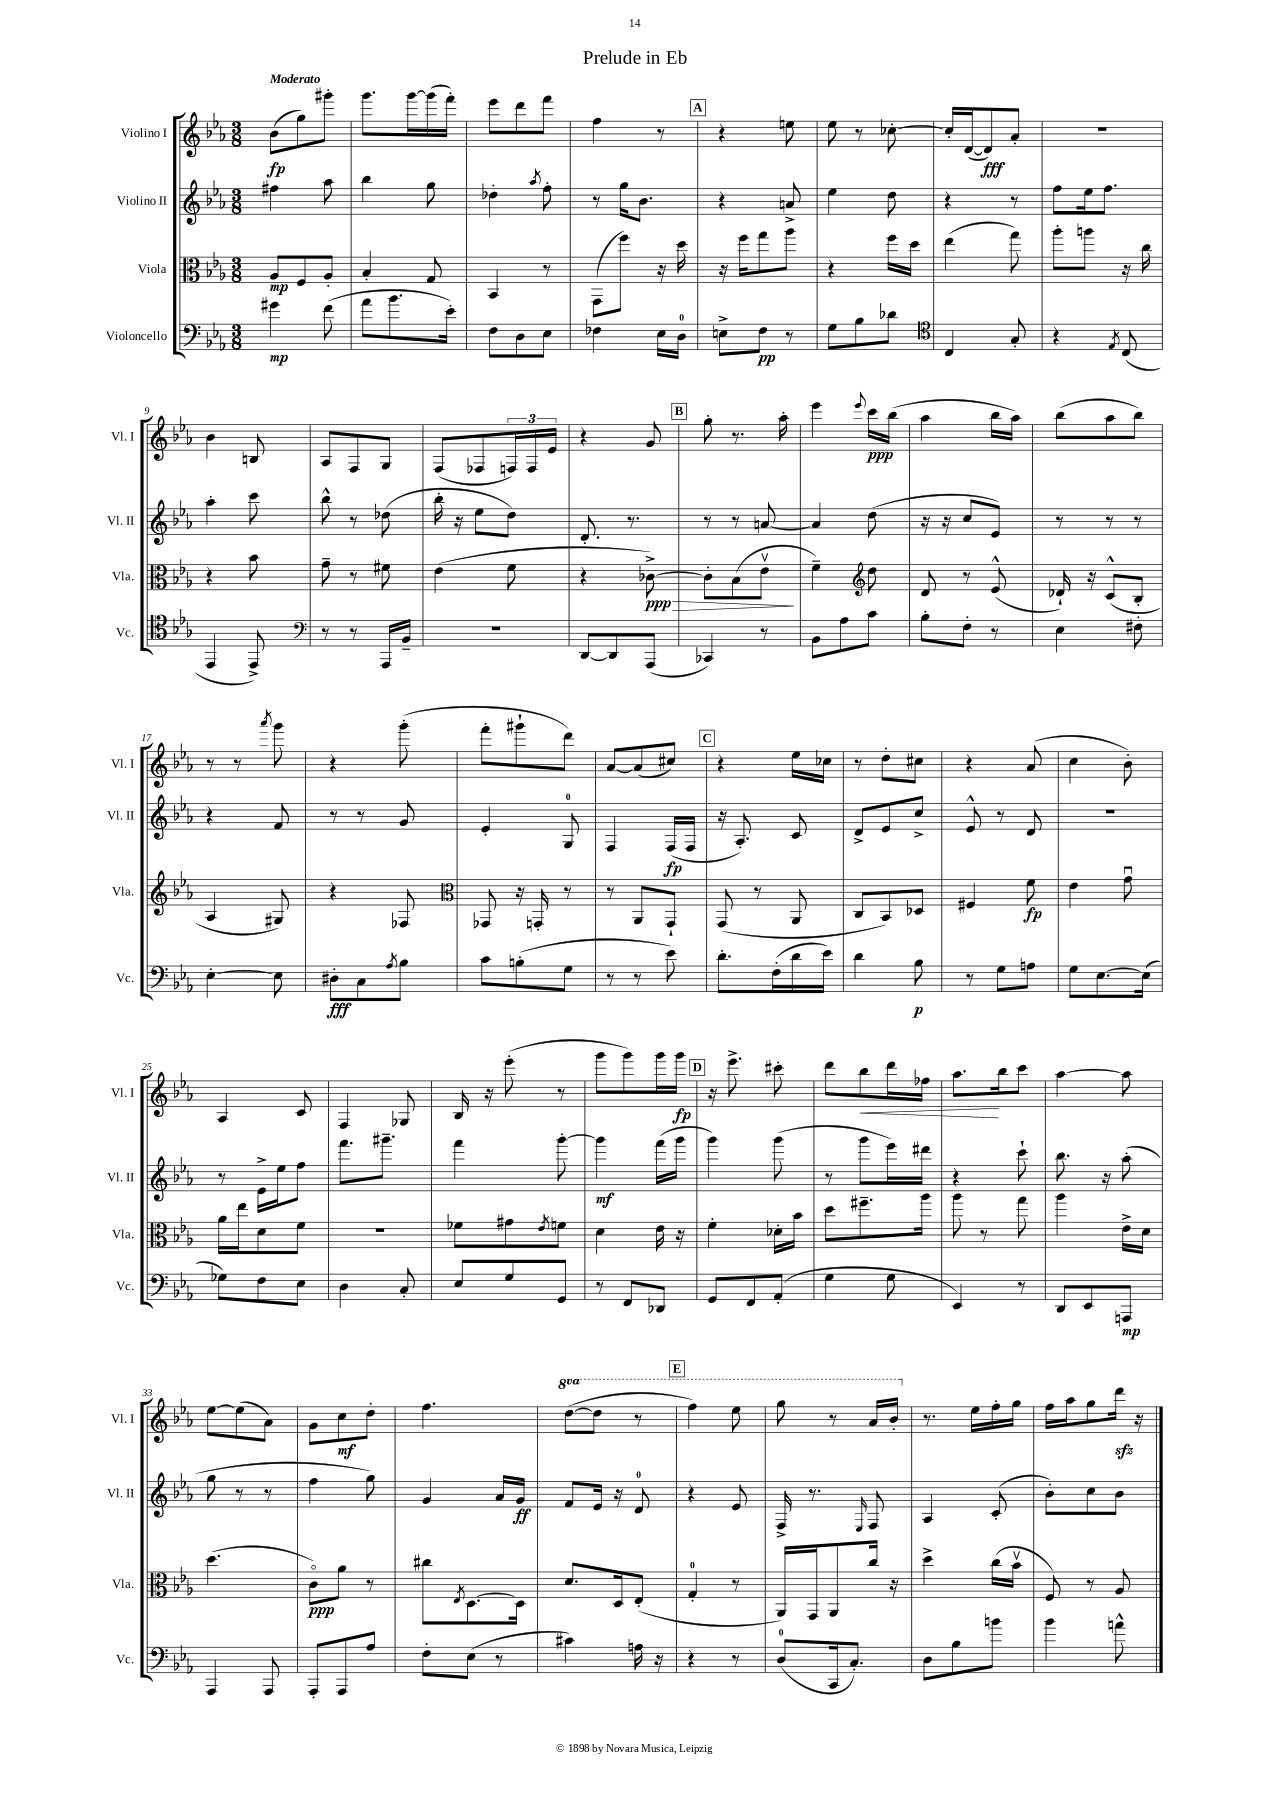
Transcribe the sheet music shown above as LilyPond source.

\header { title = "Prelude in Eb" }
<<
\new StaffGroup <<
\new Staff = "s0" \with { instrumentName = "Violino I" shortInstrumentName = "Vl. I" } {
    \clef treble \key ees \major \numericTimeSignature \time 3/8 \set Staff.ottavationMarkups = #ottavation-simple-ordinals \tempo "Moderato"
    bes'8\fp( g''8) gis'''8-. |
    g'''8. g'''16~ g'''16( f'''16-.) |
    ees'''8 d'''8 f'''8 |
    f''4 r8 |
    \mark \markup { \box "A" } r4 e''8 |
    ees''8 r8 ces''8~-. |
    ces''16-. d'16~( d'8\fff) aes'8-. |
    R4. |
    bes'4 b8 |
    aes8 f8 g8 |
    f8( fes8 \tuplet 3/2 { f16) f16 ees'16 } |
    r4 g'8 |
    \mark \markup { \box "B" } g''8-. r8. aes''16-. |
    ees'''4 \appoggiatura { ees'''8 } c'''16\ppp bes''16( |
    aes''4 bes''16 aes''16) |
    bes''8( aes''8 bes''8) |
    r8 r8 \acciaccatura { aes'''8 } g'''8 |
    r4 g'''8-.( |
    f'''8-. gis'''8-! d'''8) |
    aes'8~ aes'8( cis''8) |
    \mark \markup { \box "C" } r4 ees''16 ces''16 |
    r8 d''8-. cis''8 |
    r4 aes'8( |
    c''4 bes'8-.) |
    aes4 c'8 |
    f4 ges8 |
    bes16 r16 ees'''8-.( r8 |
    g'''8 g'''8) g'''16 g'''16\fp |
    \mark \markup { \box "D" } r16 ees'''8.-> cis'''8-. |
    d'''8 bes''8\< d'''16 fes''16 |
    aes''8.\! bes''16 c'''8 |
    aes''4~ aes''8 |
    ees''8~ ees''8( aes'8) |
    g'8 c''8\mf d''8-. |
    f''4. |
    \ottava #1 d'''8~( d'''8 r8 |
    \mark \markup { \box "E" } f'''4) ees'''8 |
    g'''8 r8 aes''16 bes''16-. \ottava #0 |
    r8. ees''16 f''16-. g''16 |
    f''16 aes''16 g''8 d'''16\sfz r16 \bar "|." |
}
\new Staff = "s1" \with { instrumentName = "Violino II" shortInstrumentName = "Vl. II" } {
    \clef treble \key ees \major \numericTimeSignature \time 3/8
    fis''4 aes''8 |
    bes''4 g''8 |
    des''4-. \acciaccatura { aes''8 } f''8-. |
    r8 g''16 bes'8. |
    \mark \markup { \box "A" } r4 a'8-> |
    ees''4 d''8 |
    r4 r8 |
    f''8 ees''16 f''8. |
    aes''4-. c'''8 |
    bes''8-^ r8 des''8( |
    bes''16-. r16 ees''8 d''8) |
    d'8.-. r8. |
    \mark \markup { \box "B" } r8 r8 a'8~ |
    a'4 d''8( |
    r16 r16 c''8 ees'8) |
    r8 r8 r8 |
    r4 f'8 |
    r8 r8 g'8 |
    ees'4-. g8-0 |
    f4 f16\fp( f16 |
    \mark \markup { \box "C" } r16 aes8.-.) c'8 |
    d'8-> ees'8 c''8-> |
    ees'8-^ r8 d'8 |
    R4. |
    r8 ees'16-> ees''16 f''8 |
    f'''8. gis'''8.-- |
    f'''4 g'''8~-. |
    g'''4\mf f'''16( g'''16 |
    \mark \markup { \box "D" } g'''4) g'''8( |
    r8 g'''8 ees'''16) dis'''16 |
    r4 c'''8-! |
    bes''8. r16 aes''8-.( |
    g''8 r8 r8 |
    f''4 g''8) |
    g'4 aes'16 g'16\ff |
    f'8 ees'16 r16 d'8-0 |
    \mark \markup { \box "E" } r4 ees'8 |
    f16-> r8. \grace { ees16 } f8 |
    aes4 c'8-.( |
    bes'8-.) c''8 bes'8 \bar "|." |
}
\new Staff = "s2" \with { instrumentName = "Viola" shortInstrumentName = "Vla." } {
    \clef alto \key ees \major \numericTimeSignature \time 3/8
    aes8\mp f8 aes8-. |
    bes4-. g8 |
    bes,4 r8 |
    g,8( f''8) r16 d''16 |
    \mark \markup { \box "A" } r16 f''16 g''8 aes''8 |
    r4 f''16 d''16 |
    ees''4( g''8) |
    aes''8-. a''8 r16 c''16 |
    r4 bes'8 |
    g'8-- r8 fis'8 |
    ees'4( f'8 |
    r4 ces'8~->\ppp\>) |
    \mark \markup { \box "B" } ces'8-. bes8( ees'8\upbow\! |
    f'4--) \clef treble d''8 |
    d'8 r8 ees'8-^( |
    des'16-!) r16 c'8-^( bes8-. |
    aes4 gis8) |
    r4 fes8 |
    \clef alto ges,8 r16 g,16-. r8 |
    r8 aes,8 g,8-! |
    \mark \markup { \box "C" } g,8( r8 aes,8 |
    c8 bes,8) des8 |
    fis4 f'8\fp |
    ees'4 g'8\downbow |
    aes'16 ees''16 d'8 f'8 |
    R4. |
    fes'8 gis'8 \acciaccatura { ees'8 } f'8 |
    d'4 ees'16 r16 |
    \mark \markup { \box "D" } f'4-. des'16-. bes'16 |
    d''8 fis''8.-- aes''16 |
    aes''8 r8 g''8 |
    aes''4 ees'16-> d'16 |
    d''4.( |
    c'8\flageolet\ppp) aes'8 r8 |
    cis''8 \acciaccatura { ees8 } d8.~ d16 |
    d'8. d16 ees8-.( |
    \mark \markup { \box "E" } g4-0-. r8 |
    aes,16) g,16 aes,8 c''16 r16 |
    d''4-> c''16( bes'16\upbow |
    f8) r8 aes8 \bar "|." |
}
\new Staff = "s3" \with { instrumentName = "Violoncello" shortInstrumentName = "Vc." } {
    \clef bass \key ees \major \numericTimeSignature \time 3/8
    gis'4\mp f'8( |
    aes'8 bes'8. ees'16-.) |
    f8 d8 ees8 |
    fes4 ees16 d16-0 |
    \mark \markup { \box "A" } e8-> f8\pp r8 |
    g8 bes8 des'8 |
    \clef tenor c4 g8-. |
    r4 \acciaccatura { ees8 } c8( |
    ees,4 ees,8->) |
    \clef bass r8 r8 aes,,16 bes,16-- |
    R4. |
    d,8~ d,8 aes,,8( |
    \mark \markup { \box "B" } ces,4) r8 |
    bes,8 aes8 c'8 |
    bes8-. f8-. r8 |
    ees4 fis8-. |
    ees4~-. ees8 |
    dis8-.\fff c8 \acciaccatura { aes8 } bes8 |
    c'8 b8-.( g8 |
    r8 r8 ees'8) |
    \mark \markup { \box "C" } d'8.-. f16-.( d'16 ees'16) |
    d'4 bes8\p |
    r8 g8 a8 |
    g8 ees8.~ ees16( |
    ges8) f8 ees8 |
    d4 c8-. |
    ees8 g8 g,8 |
    r8 f,8 des,8 |
    \mark \markup { \box "D" } g,8 f,8 aes,8-.( |
    g4 g8 |
    ees,4) r8 |
    d,8 ees,8 a,,8\mp |
    aes,,4 aes,,8 |
    aes,,8-. aes,,8 aes8 |
    f8-. ees8( r8 |
    cis'4) a16 r16 |
    \mark \markup { \box "E" } r4 r8 |
    d8-0( c,16 c8.-.) |
    d8 bes8 b'8 |
    bes'4 a'8-^ \bar "|." |
}
>>
>>
